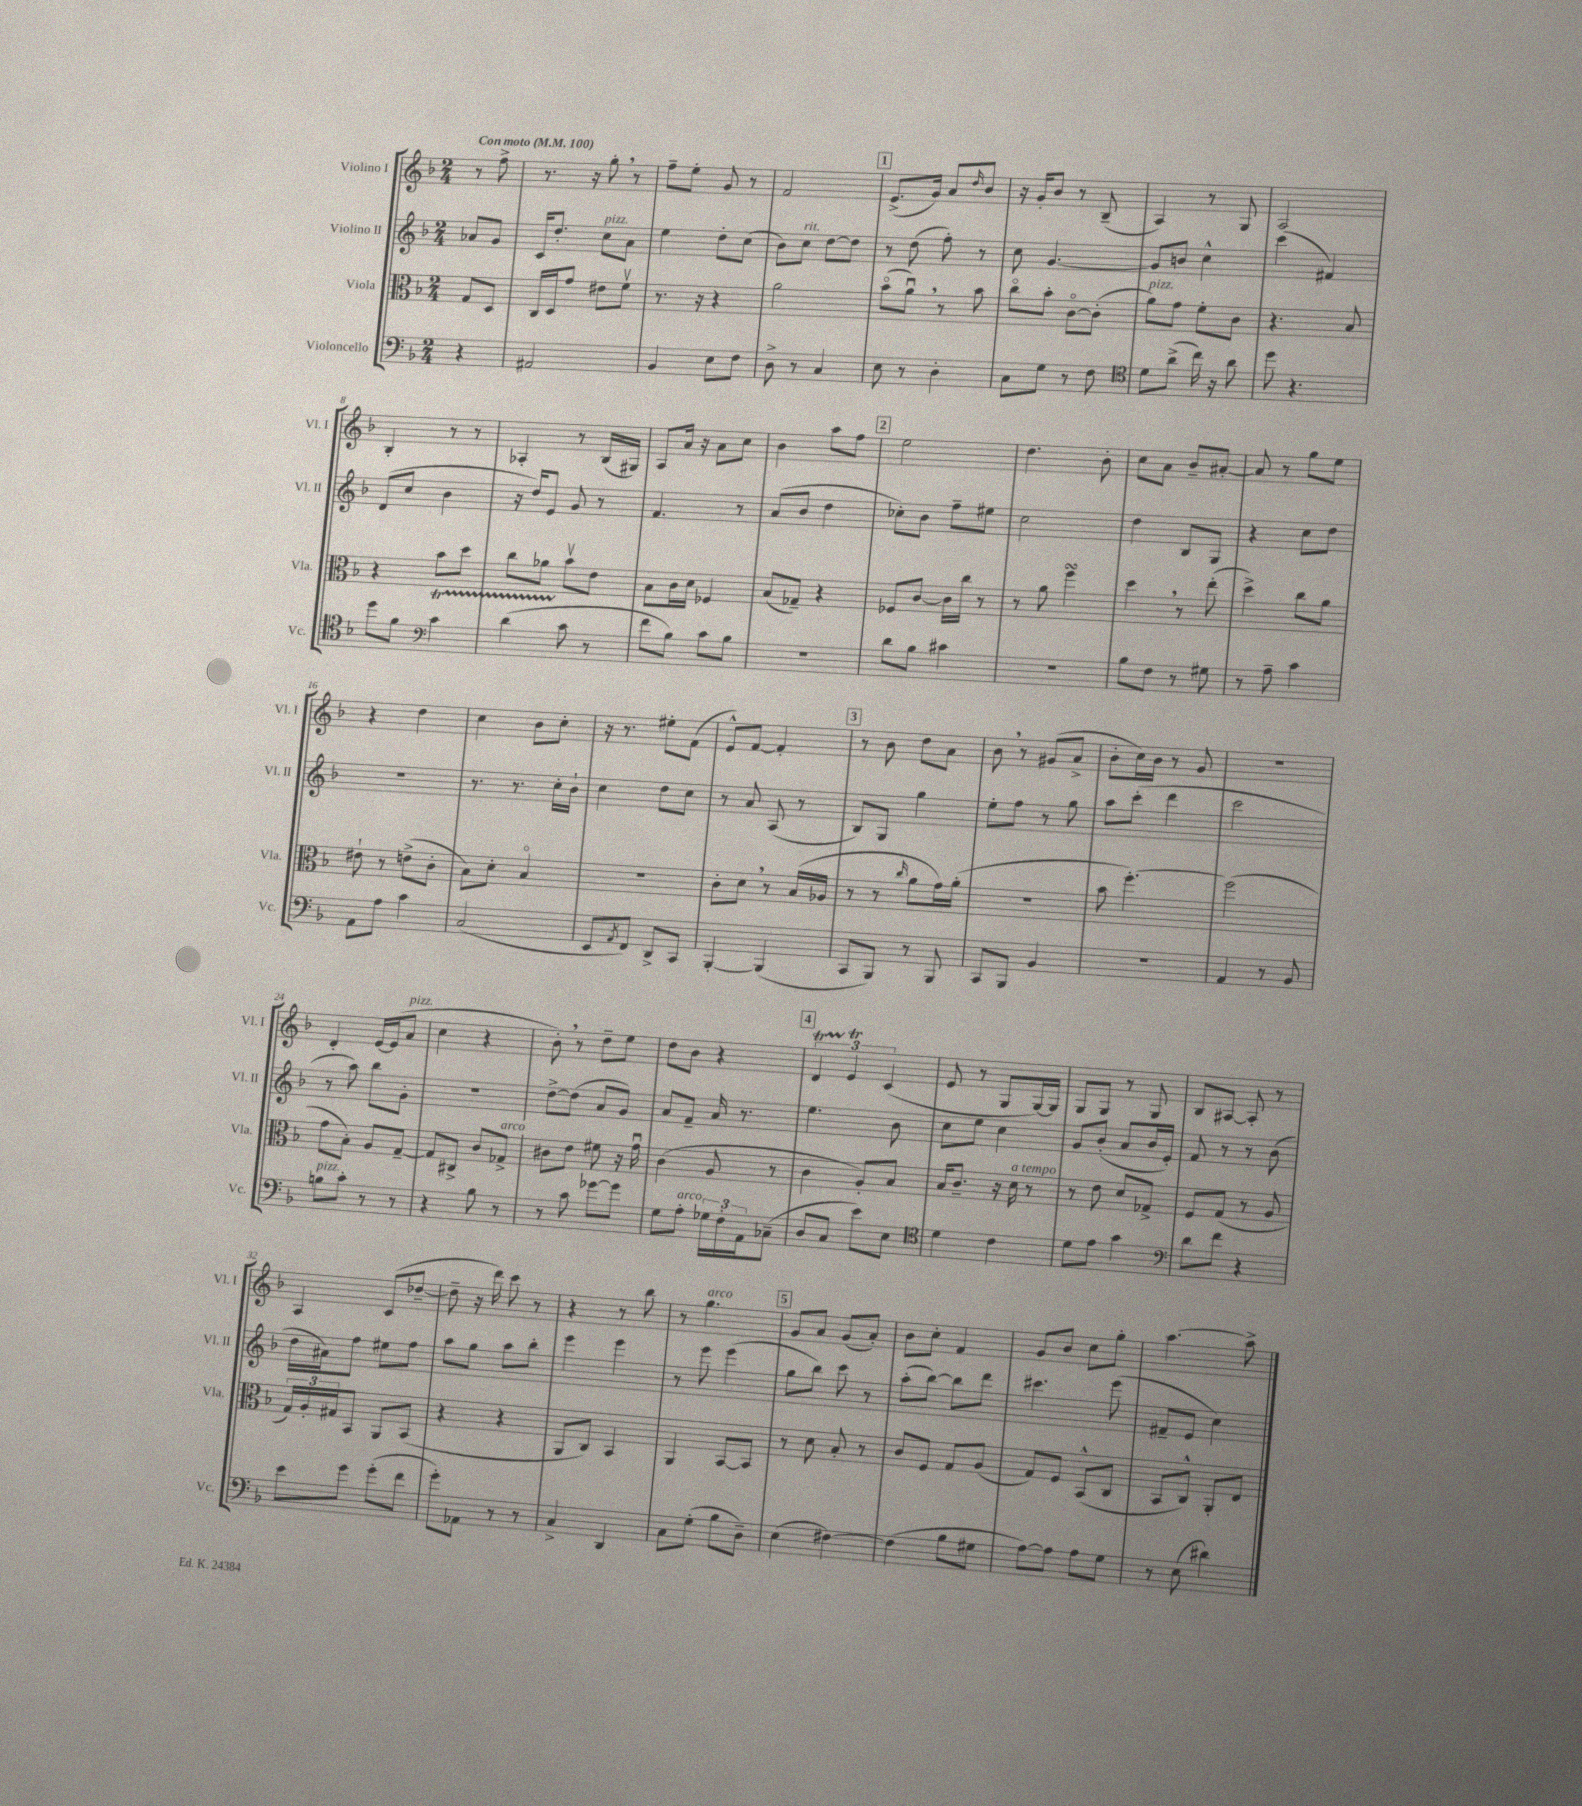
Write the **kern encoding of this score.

**kern	**kern	**kern	**kern
*part4	*part3	*part2	*part1
*staff4	*staff3	*staff2	*staff1
*I"Violoncello	*I"Viola	*I"Violino II	*I"Violino I
*I'Vc.	*I'Vla.	*I'Vl. II	*I'Vl. I
*clefF4	*clefC3	*clefG2	*clefG2
*k[b-]	*k[b-]	*k[b-]	*k[b-]
*M2/4	*M2/4	*M2/4	*M2/4
*MM100	*MM100	*MM100	*MM100
=	=	=	=
!	!	!	!LO:TX:a:B:t=Con moto
4r	8G/L	8a-X/L	8r
.	8D/J	8g/J	8ff^\
=1	=1	=1	=1
2AA#X/	16C/LL	16c/KL	8.r
.	16D/J	8.dd'/J	.
.	8g/J	.	.
.	.	.	16r
!	!	!LO:TX:a:i:t=pizz.	!
.	8e#X\L	8cc\L	8gg',\
.	8fv\J	8a\J	8r
=2	=2	=2	=2
4BB-/	8.r	4ee\	8ff~\L
.	.	.	8ee'\J
.	16r	.	.
8E\L	4r	8dd'\L	8g/
8F\J	.	(8cc\J	8r
=3	=3	=3	=3
8D^\	2a\	8b-\L)	2f/
!	!	!LO:TX:a:i:t=rit.	!
8r	.	8cc\J	.
4C/	.	[8dd\L	.
.	.	8dd\J]	.
!!LO:REH:place=s1:t=1
=4	=4	=4	=4
8E\	(8b-\L	8r	(8.e^/L
8r	8au,\J)	(8dd\	.
.	.	.	16g/Jk)
4D'\	8r	8ff'\)	8a/L
.	.	.	16qqdd/
.	8b-\	8r	8b-/J
=5	=5	=5	=5
8C\L	8cc\L	8cc\	16r
.	.	.	16g'/KL
8G\J	8b-'\J	[4.g/	8b-/J
8r	[8c\L	.	8r
8F\	(8c'\J]	.	(8B-~/
=6	=6	=6	=6
*clefC4	*	*	*
!	!LO:TX:a:i:t=pizz.	!	!
8d\L	8a\L)	8g/L]	4A/)
(8a^\J	8g\J	8bn/J	.
16cc\)	8f'\L	4cc^^\	8r
16r	.	.	.
8a\	8c\J	.	8G/
=7	=7	=7	=7
8dd\	4.r	(4ccc\	2A/
4.r	.	.	.
.	.	4f#X/)	.
.	8B-/	.	.
!!LO:LB:g=z
=8	=8	=8	=8
8dd\L	4r	(8d/L	4B-'/
8f\J	.	8cc/J	.
*clefF4	*	*	*
4cT\	8b-\L	4b-\	8r
.	8dd\J	.	8r
=9	=9	=9	=9
(4dTTT\	8cc\L	16r	4A-X'/
.	.	16dd/KL)	.
.	8a-X\J	8e/J	.
8c\	8b-v\L	8g/	8r
8r	8e\J	8r	(16B-/LL
.	.	.	16G#X/JJ)
=10	=10	=10	=10
8f\L	8B-\L	4.f/	8A/L
8B-\J)	16c\L	.	16a/Jk
.	16d\JJ	.	16r
8c\L	4F-X/	.	8a\L
8B-\J	.	8r	8cc\J
=11	=11	=11	=11
2r	(8B-/L	(8a/L	4b-\
.	8G-X~/J)	8b-/J	.
.	4r	4dd\	8aa\L
.	.	.	8ff\J
!!LO:REH:place=s1:t=2
=12	=12	=12	=12
8d\L	8F-X/L	8cc-X'\L)	2ee\
8B-\J	[8c/J	8b-\J	.
4c#X\	16c\LL]	8ff~\L	.
.	16cc\JJ	.	.
.	8r	8ee#X\J	.
=13	=13	=13	=13
2r	8r	2cc\	4.dd\
.	8a\	.	.
.	4ffsSSs\	.	.
.	.	.	8b-'\
=14	=14	=14	=14
8B-\L	4dd,\	4dd\	8cc\L
8F\J	.	.	8a\J
8r	8r	8B-/L	8b-~/L
8G#X\	(8ee'\	8G/J	[8a#X'/J
=15	=15	=15	=15
8r	4dd^\)	4r	8a#/]
8A~\	.	.	8r
4c\	8cc\L	8cc\L	8gg\L
.	8a\J	8dd\J	8ee\J
!!LO:LB:g=z
=16	=16	=16	=16
8AA\L	8e#X`\	2r	4r
8A\J	8r	.	.
4c\	(8en^\L	.	4dd\
.	8c'\J	.	.
=17	=17	=17	=17
(2C/	8B-\L)	8.r	4cc\
.	8d'\J	.	.
.	.	8.r	.
.	4B-/	.	8b-\L
.	.	16cc'\LL	8cc'\J
.	.	16b-`\JJ	.
=18	=18	=18	=18
8EE/L	2r	4cc\	16r
.	.	.	8.r
8qAA/	.	.	.
8FF/J)	.	.	.
8DD^/L	.	8dd\L	8ee#X'\L
8CC/J	.	8cc\J	(8f\J
=19	=19	=19	=19
[4BBB-'/	8c'\L	8r	8e^^/L)
.	8d,\J	8a/	[8f/J
(4BBB-/]	8r	(8A/	4f'/]
.	(16B-/LL	8r	.
.	16A-X/JJ	.	.
!!LO:REH:place=s1:t=3
=20	=20	=20	=20
8CC/L	8r	8B-/L)	8r
8BBB-/J)	8r	8G/J	8b-\
.	16qqcc/	.	.
8r	8a\L	4gg\	8dd\L
8BBB-/	16g\L)	.	8a\J
.	(16a'\JJ	.	.
=21	=21	=21	=21
8CC/L	2r	8ee'\L	8b-,\
8BBB-/J	.	8ff\J	8r
4BB-/	.	8r	(8g#X/L
.	.	8gg\	8a^/J
=22	=22	=22	=22
2r	8b-\	8aa\L	8b-'\L
.	[4.ff'\)	(8ccc'\J	16cc\L)
.	.	.	16b-\JJ
.	.	4ddd\	8r
.	.	.	8g/
=23	=23	=23	=23
4AA/	(2ff\]	2ccc\	2r
8r	.	.	.
8BB-/	.	.	.
!!LO:LB:g=z
=24	=24	=24	=24
!LO:TX:a:i:t=pizz.	!	!	!
8Bn\L	8g\L	8r	4d'/
8c'\J	8B-'\J)	8aa\)	.
8r	8A/L	8bb-\L	[16e/LL
.	.	.	(16e/J]
!	!	!	!LO:TX:a:i:t=pizz.
8r	[8G~/J	8g'\J	8a/J
=25	=25	=25	=25
4r	8G/L]	2r	4cc\
.	8C#X^/J	.	.
8B-\	8c/L	.	4r
!	!LO:TX:a:i:t=arco	!	!
8r	8G-X^/J	.	.
=26	=26	=26	=26
8r	8c#X\L	[8dd^\L	8b-',\)
8c\	8e\J	(8dd\J]	8r
[8g-X\L	8f#X\	8a/L	8dd~\L
8g-\J]	16r	8g/J)	8ee\J
.	16gu\	.	.
=27	=27	=27	=27
8G\L	(4c\	8a/L	8dd\L
!LO:TX:a:i:t=arco	!	!	!
8A'\J	.	8f~/J	8b-\J
24G-X\LL	8A/	16a/	4r
24F'\	.	.	.
.	.	8.r	.
24AA\J	.	.	.
(8C-X~\J	8r	.	.
!!LO:REH:place=s1:t=4
=28	=28	=28	=28
8D/L	4c\	4.ee\	6dT/
8C/J	.	.	.
.	.	.	6et/
8e\L)	8A'/L)	.	.
.	.	.	(6c/
8E\J	8B-/J	8b-\	.
=29	=29	=29	=29
*clefC4	*	*	*
4d\	16B-/KL	8cc\L	8e/
.	8.c~/J	.	.
.	.	8ee\J	8r
4c\	16r	4cc\	8G/L
!	!LO:TX:a:i:t=a tempo	!	!
.	16d\	.	.
.	8r	.	[16G/L)
.	.	.	16G/JJ]
=30	=30	=30	=30
8d\L	8r	8g/L	8G/L
8e\J	8e\	(8b-'/J	8G/J
4g\	8d/L	8a/L	8r
.	8G-X^/J	16b-/L	8G/
.	.	16e'/JJ)	.
=31	=31	=31	=31
*clefF4	*	*	*
8d\L	8F/L	8f/	8B-/L
8f\J	(8G/J	8r	[8A#X/J
4r	8r	8r	8A#'/]
.	8A/	(8b-\	8r
!!LO:LB:g=z
=32	=32	=32	=32
8e\L	24G/LL)	16dd\LL	4A/
.	24A'/	.	.
.	.	16a#X\J)	.
.	24G#X/J	.	.
8g\J	8BB-/J	8ff\J	.
(8g'\L	8AA/L	8ee#X\L	(8c/L
8f\J	(8BB-/J	8ff\J	[8dd-X~/J
=33	=33	=33	=33
8g'\L)	4r	8aa\L	8dd-~\]
8AA-X\J	.	8gg\J	16r
.	.	.	16ddd\)
8r	4r	8aa\L	8ccc\
8r	.	8bb-'\J	8r
=34	=34	=34	=34
4C^/	8AA/L	4eee\	4r
.	8C/J)	.	.
4DD/	4BB-/	4eee\	8r
.	.	.	8bb-\
=35	=35	=35	=35
8C\L	4AA/	8r	8r
!	!	!	!LO:TX:a:i:t=arco
(8G'\J	.	8eee\	4.gg\
8B-\L	[8BB-/L	(4eee\	.
8D~\J)	8BB-/J]	.	.
!!LO:REH:place=s1:t=5
=36	=36	=36	=36
(4E\	8r	8gg\L	8g/L
.	8d\	8bb-\J)	8a/J
[4F#X\)	8B-'/	8ccc\	(8g/L
.	8r	8r	8a'/J)
=37	=37	=37	=37
(4F#\]	8c/L	(8aa'\L	8b-\L
.	8F/J	[8bb-\J)	8cc'\J
8B-\L	8G/L	8bb-\L]	4f/
8G#X\J	(8A/J	8ddd\J	.
=38	=38	=38	=38
[8A\L)	8G/L)	4.ccc#X\	8g/L
8A\J]	8F/J	.	8b-/J
8A\L	(8BB-^^/L	.	8cc\L
8G\J	8C/J	(8eee\	8gg'\J
=39	=39	=39	=39
8r	8BB-/L	8f#X~/L	[4.aa\
(8E\	8C^^/J)	8e/J	.
4d#X\)	8AA'/L	4cc\)	.
.	8E/J	.	8aa^\]
==	==	==	==
*-	*-	*-	*-
